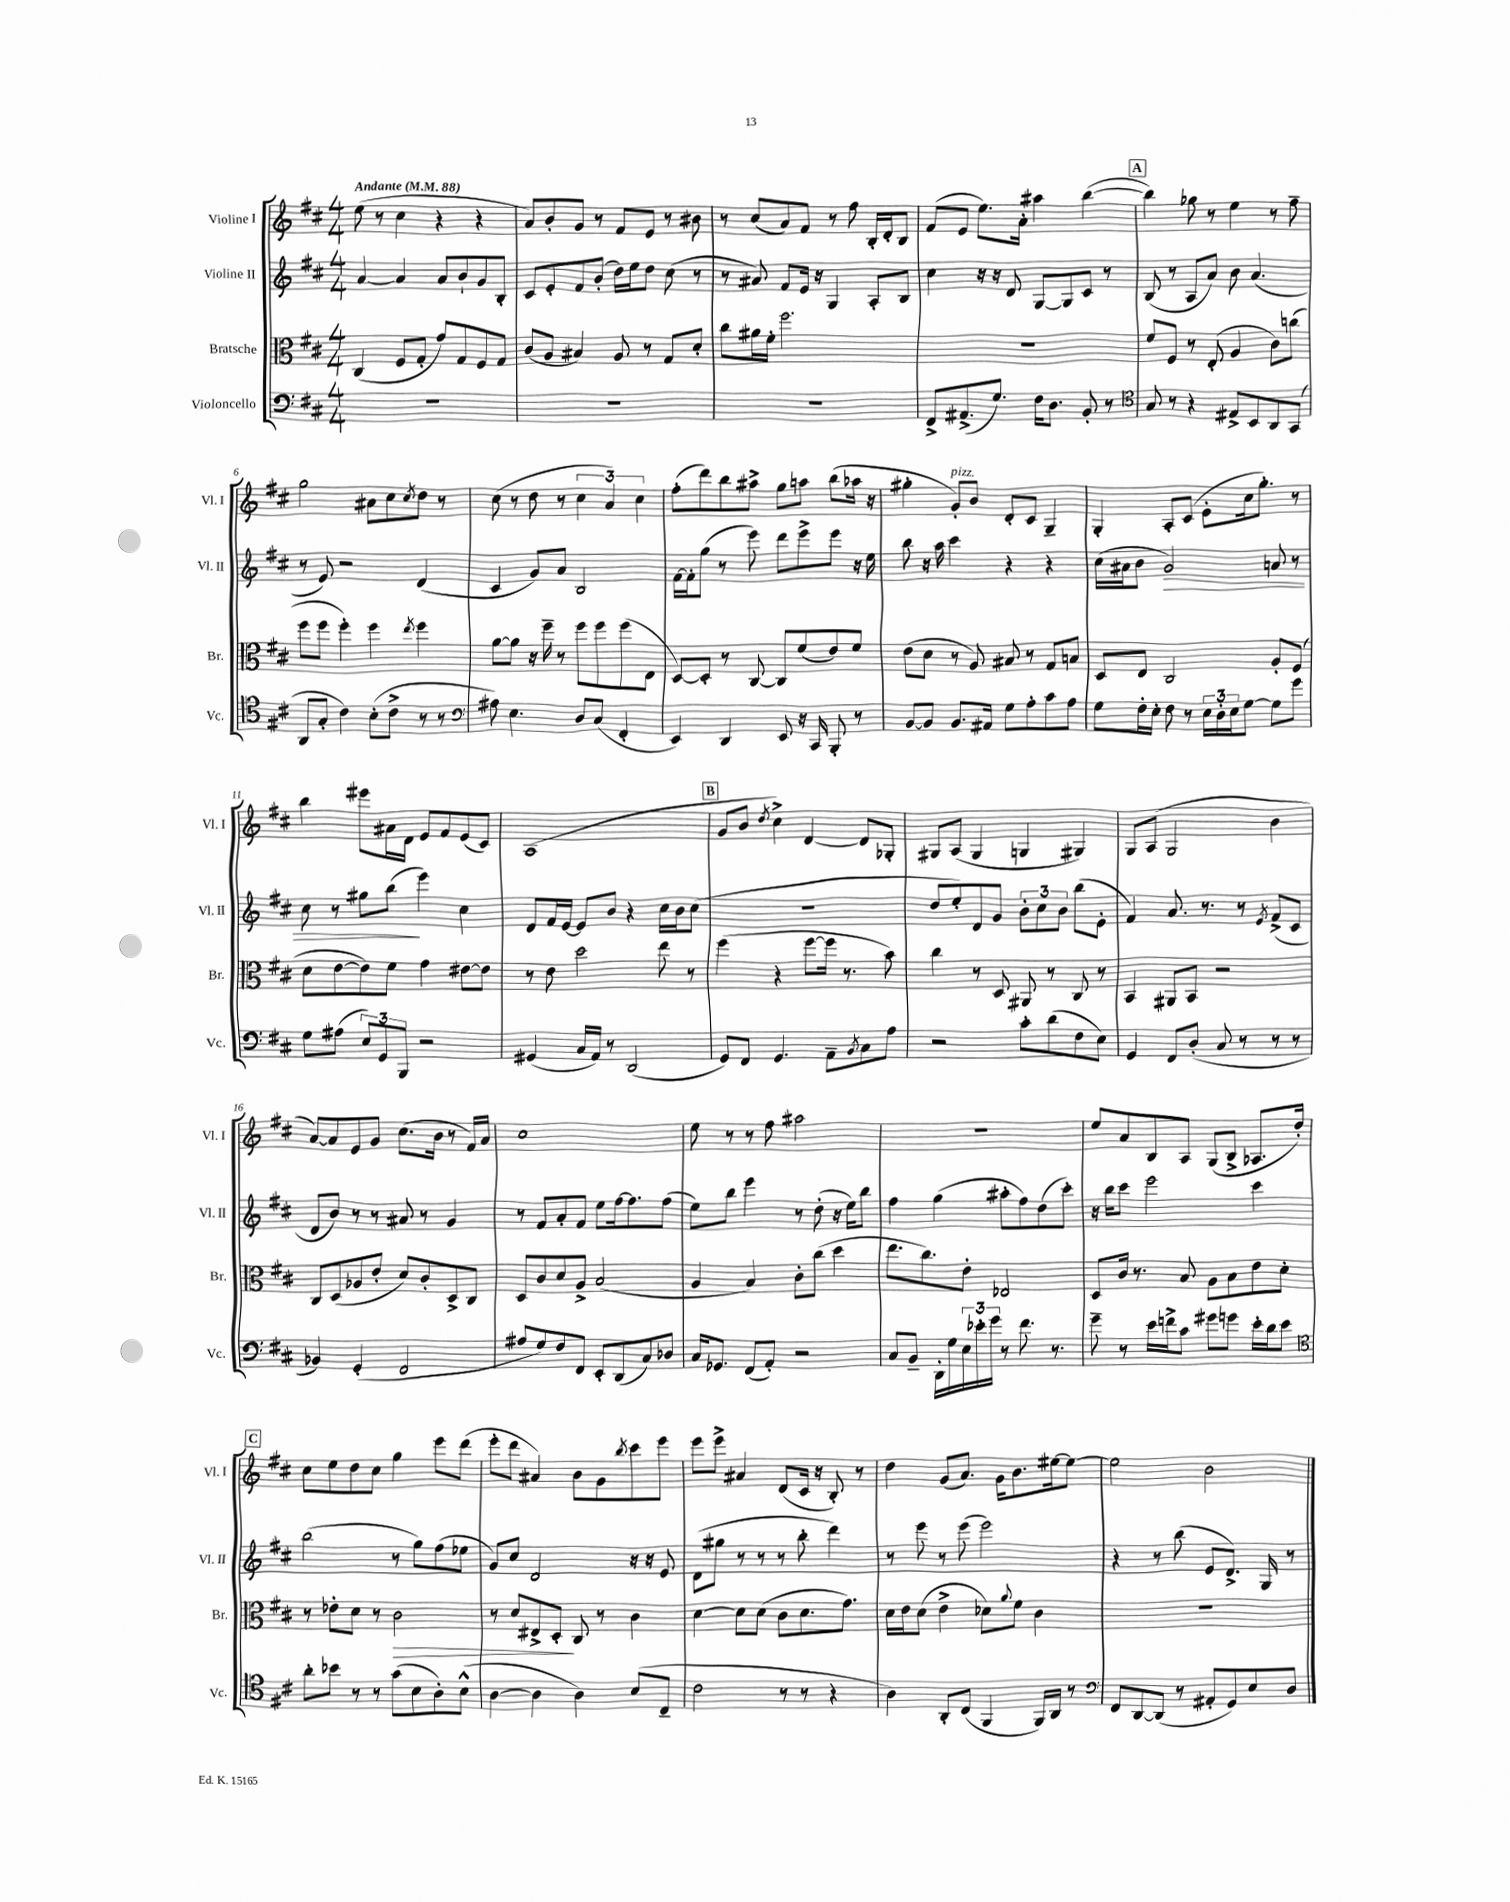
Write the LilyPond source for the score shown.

<<
\new StaffGroup <<
\new Staff = "s0" \with { instrumentName = "Violine I" shortInstrumentName = "Vl. I" } {
    \clef treble \key d \major \numericTimeSignature \time 4/4 \tempo "Andante" 4 = 88
    e''8( r8 cis''4 r4 r4 |
    a'8) b'8-. g'8 r8 fis'8 e'8 r8 bis'8 |
    r8 cis''8( a'8) fis'8 r8 fis''8 b16-. d'16-. b8 |
    fis'8( e'8 e''8.) a'16-. ais''4 b''4~( |
    \mark \markup { \box "A" } b''4) ges''8 r8 e''4 r8 fis''8-- |
    g''2 ais'8 cis''8 \acciaccatura { cis''8 } d''8 r8 |
    cis''8( r8 d''8 r8 \tuplet 3/2 { cis''4 a'4) cis''4 } |
    fis''8-.( d'''8) b''8 ais''8-> g''8 a''8 b''8( aes''16 r16 |
    gis''4-. g'8-.^\markup { \italic "pizz." }) b'8 d'8-. cis'8 g4-- |
    g4-. a8-. cis'8( e'8-. cis''16 g''8.-.) r8 |
    b''4 eis'''8 ais'16 d'16 e'8 fis'8 e'8( cis'8) |
    a1( |
    \mark \markup { \box "B" } g'8 b'8 \acciaccatura { d''8 } cis''4->) d'4~ d'8 ges8-. |
    gis8 a8( gis4 g4 gis4) |
    g8 a8( g2 b'4 |
    a'8~) a'8 e'8 g'8 cis''8.( b'16 r8 fis'16) a'16 |
    cis''1 |
    e''8 r8 r8 fis''8 ais''2 |
    R1 |
    e''8 a'8 b8 a8 g8( b8-> aes8. d''16-.) |
    \mark \markup { \box "C" } cis''8 e''8 d''8 cis''8 g''4 e'''8 d'''8( |
    e'''8-. d'''8 ais'4) b'8 g'8 \acciaccatura { b''8 } cis'''8 e'''8 |
    e'''8 e'''8-> ais'4 d'8( cis'16 r16 b8-.) r8 |
    d''4 g'8( a'8.) g'16 b'8. eis''16~ eis''8~ |
    eis''2 b'2 \bar "|." |
}
\new Staff = "s1" \with { instrumentName = "Violine II" shortInstrumentName = "Vl. II" } {
    \clef treble \key d \major \numericTimeSignature \time 4/4
    a'4~ a'4 a'8 b'8-! g'8 b8-. |
    cis'8 e'8-. fis'8 b'8-.( d''16) e''16 d''8 cis''8( r8 |
    r8 ais'8) fis'8 e'16 r16 g4 a8-. b8 |
    cis''4 r16 r16 d'8 g8~ g8 cis'8 r8 |
    \mark \markup { \box "A" } b8( r8 a8 a'8) b'8 a'4.( |
    r8 e'8) r2 d'4( |
    cis'4 g'8) a'8 b2 |
    fis'16~ fis'16-. g''8( r8 e'''8) d'''8 e'''8-> e'''8 r16 e''16 |
    b''8 r16 a''16 cis'''4 r4 r4 |
    cis''16( ais'16 b'8 g'2\>) a'8 r8 |
    cis''8 r8 gis''8 b''8\!( e'''4) cis''4 |
    d'8 fis'16 e'16~ e'8 b'8 r4 cis''16 b'16 cis''8( |
    \mark \markup { \box "B" } R1 |
    d''8 e''8-.) d'8 g'8 \tuplet 3/2 { b'8-. cis''8 b'8 } b''8( e'8-. |
    fis'4) a'8. r8. r8 \acciaccatura { e'8 } fis'8->( cis'8 |
    d'8 b'8) r8 r8 ais'8 r8 g'4 |
    r8 fis'8 a'8-. fis'8 e''8 fis''16~ fis''8. fis''8( |
    e''8) b''8 e'''4 r8 d''8-.( r16 e''16) b''8 |
    fis''4 g''4( ais''8-. fis''8) d''8( cis'''8-.) |
    r16 b''16 cis'''8 e'''2 cis'''4 |
    \mark \markup { \box "C" } b''2( r8 g''8) fis''8( ees''8 |
    g'8) cis''8 d'2 r16 r16 e'8 |
    d'8( gis''8 r8 r8 r8 b''8-. d'''4) |
    r8 e'''8 r8 e'''8( e'''2) |
    r4 r8 b''8( e'8 d'8.->) g16 r8 \bar "|." |
}
\new Staff = "s2" \with { instrumentName = "Bratsche" shortInstrumentName = "Br." } {
    \clef alto \key d \major \numericTimeSignature \time 4/4
    cis4( fis8 g8-. g'8) g8 fis8 g8 |
    cis'8( a8 bis4) a8 r8 g8 d'8-. |
    cis''8 ais'16 fis'16-. fis''2. |
    R1 |
    \mark \markup { \box "A" } fis'8 fis8 r8 e8-.( a4 cis'8) c''8( |
    fis''8 fis''8 fis''4-.) fis''4 \acciaccatura { e''8 } fis''4 |
    a'8~ a'8 r16 fis''16-- r8 fis''8 fis''8 fis''8( e8 |
    d8~) d8-. r8 cis8~ cis8 fis'8( e'8) fis'8 |
    e'8( d'8 r8 a8) bis8 r8 g8 b8 |
    d8 e8 cis2 a8-. fis8( |
    d'8 e'8~ e'8) fis'8 g'4 eis'8~ eis'8 |
    r8 e'8 d''2 e''8 r8 |
    \mark \markup { \box "B" } fis''4( r4 fis''8~ fis''16 r8. b'8) |
    cis''4 r8 d8 ais,8 r8 cis8 r8 |
    b,4 ais,8 b,8 r2 |
    cis8 d8( aes8 e'8-. d'8) cis'8-. d8-> cis8 |
    d8 cis'8 d'8 a8-> b2( |
    a4 b4) cis'8-. cis''8( d''4 |
    e''8. cis''8.) e'8-. ees2 |
    d8 cis'16 r8. b8 a8 b8 e'8 d'8-. |
    \mark \markup { \box "C" } r8 ees'8-. d'8 r8 cis'2\> |
    r8 d'8 eis8-> d8-.\! cis8 r8 cis'4 |
    d'4~ d'8 d'8( cis'8 d'8. g'8.) |
    d'16 e'16 d'8( e'4-> des'8) \appoggiatura { a'8 } fis'8 cis'4 |
    R1 \bar "|." |
}
\new Staff = "s3" \with { instrumentName = "Violoncello" shortInstrumentName = "Vc." } {
    \clef bass \key d \major \numericTimeSignature \time 4/4
    R1 |
    R1 |
    R1 |
    fis,8-> ais,8.->( g8.) fis16 d8. b,8-. r8 |
    \mark \markup { \box "A" } \clef tenor g8 r8 r4 eis8-> b,8 a,8 g,8( |
    a,8 g8-. cis'4) b8-.( cis'8-> r8 r8 |
    \clef bass ais8) e4. d8 cis8( fis,4-. |
    e,4) d,4 e,8 r16 cis,16 b,,8-. r8 |
    b,8~ b,8 b,8. ais,16 g8 a8-. cis'8 a8 |
    g8 fis16-. e16-. fis8 r8 \tuplet 3/2 { e16 d16-. e16 } g8~ g8 g'8 |
    g8 ais8( \tuplet 3/2 { e8) g,8 b,,8 } r2 |
    gis,4( cis16 a,16) r8 d,2( |
    \mark \markup { \box "B" } g,8) fis,8 g,4. a,8-- \acciaccatura { b,8 } cis8 a8 |
    r2 cis'8-. d'8( fis8 e8) |
    g,4 fis,8 d8-.( cis8 r8 r8 r8 |
    bes,4) g,4-.( fis,2 |
    ais8 g8) fis8 fis,8 e,8-. d,8( cis8) des8 |
    cis16 ges,8. fis,8( a,8-.) r2 |
    cis8 b,8-- d,16-. g16 \tuplet 3/2 { e16 ees'16-. g'16 } r8 fis'8. r8. |
    g'8-- r8 e'16 f'16-> cis'8 gis'8 g'8 e'16-. d'16 e'8 |
    \mark \markup { \box "C" } \clef tenor a'8-. bes'8 r8 r8 g'8( b8 a8-.) b8-^( |
    a4~ a4 a4) b8( cis8-- |
    cis'2 r8 r8 r4 |
    a4) a,8-. cis8( fis,4 fis,16) a,16 r8 |
    \clef bass fis,8 d,8~ d,8( r8 ais,8-. g,8) e8 d8 \bar "|." |
}
>>
>>
